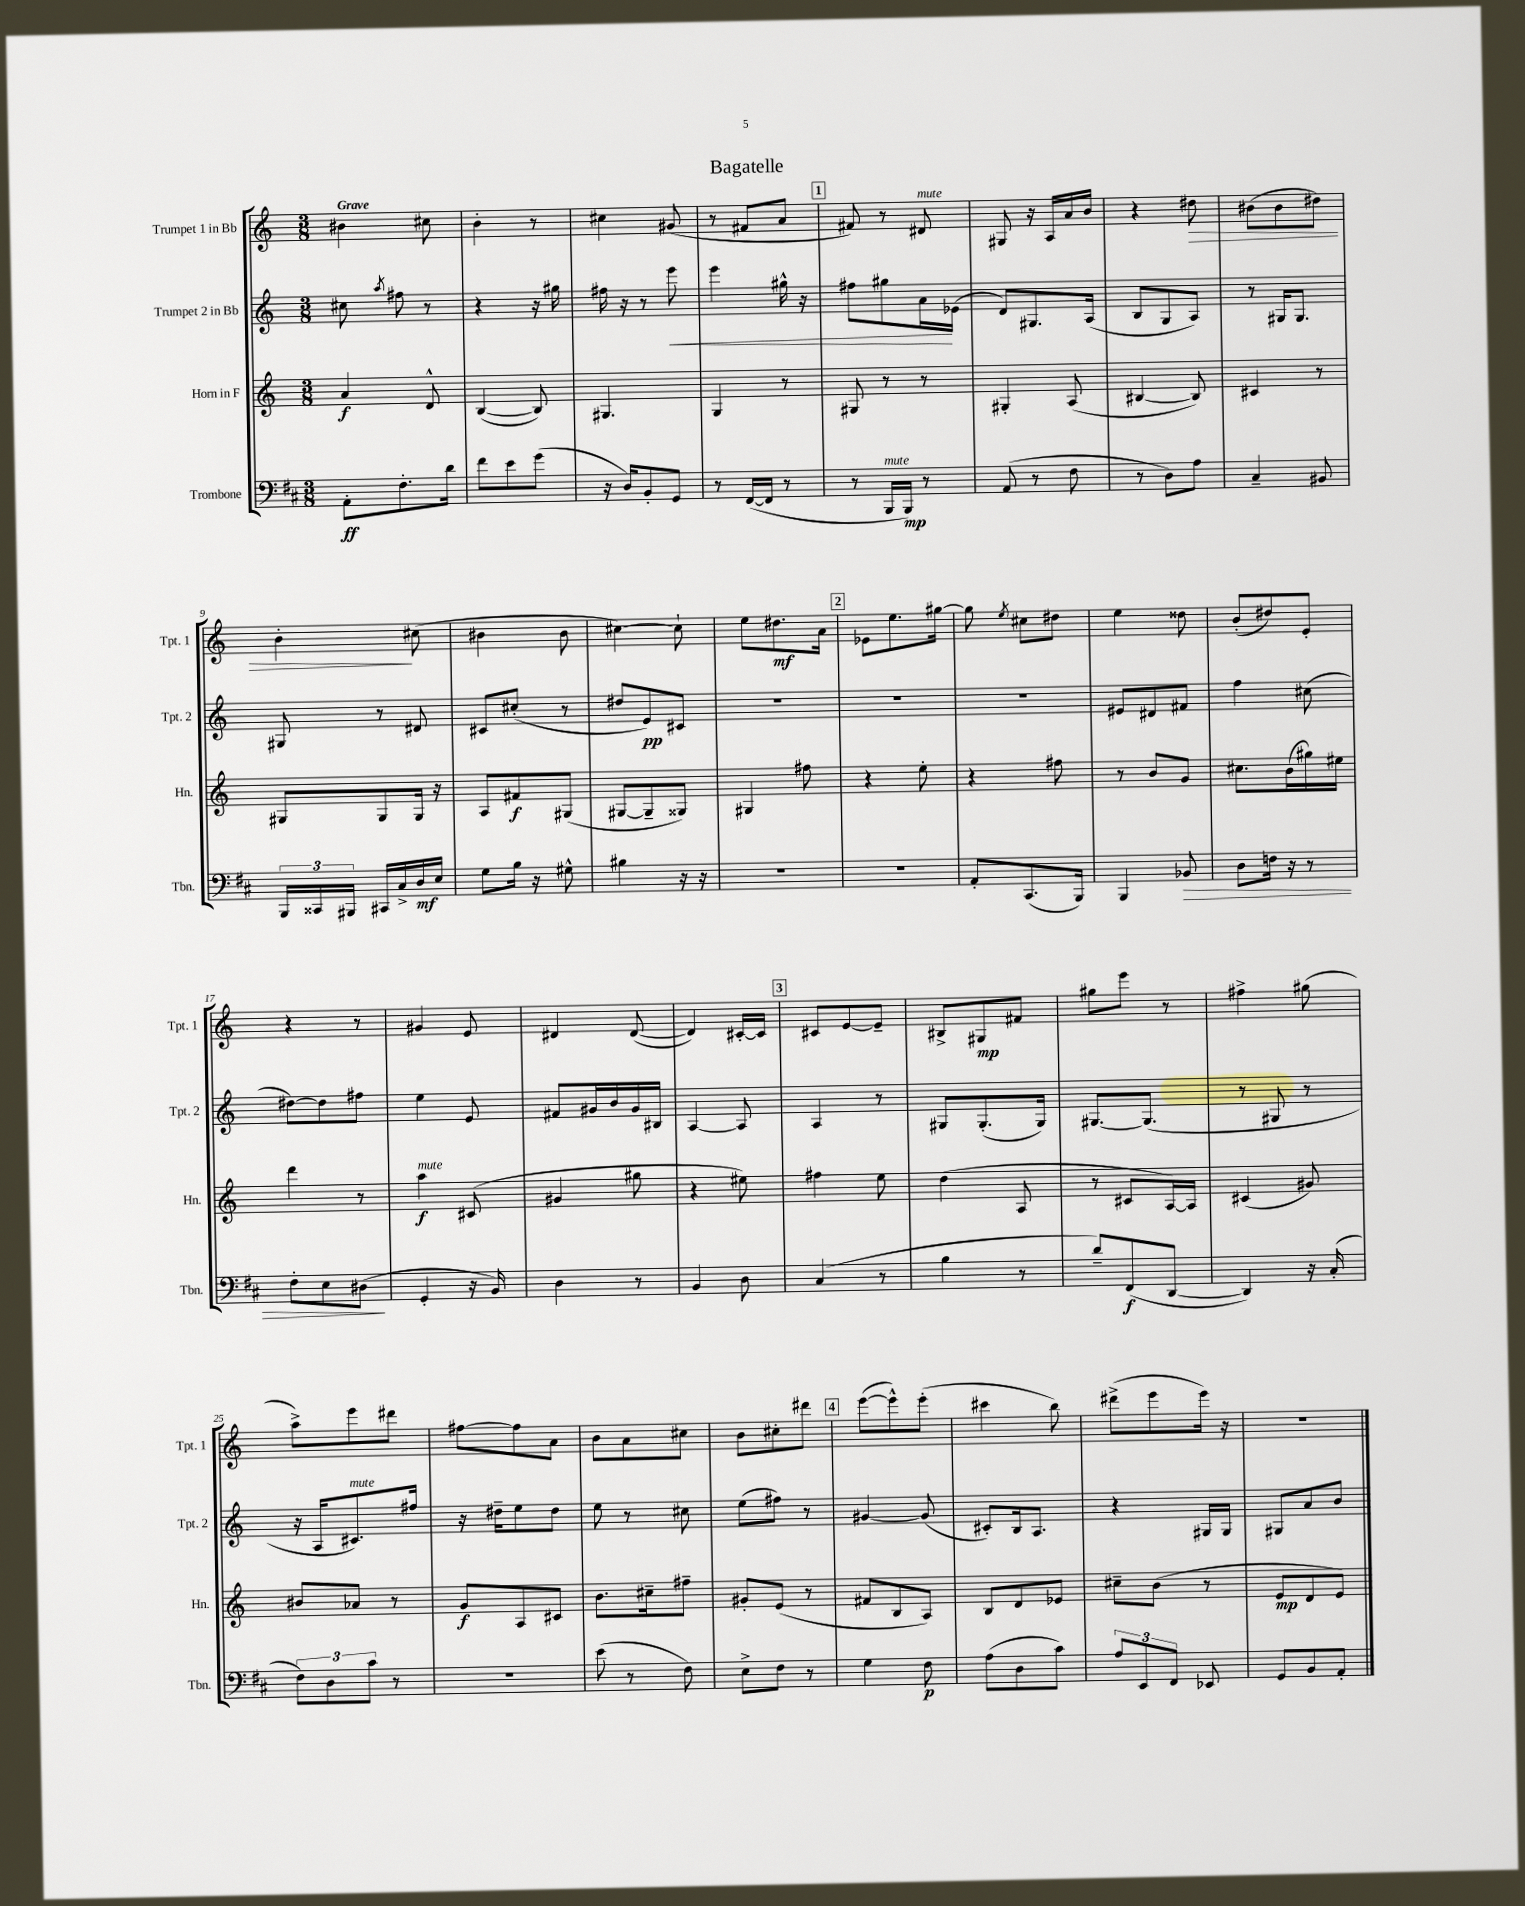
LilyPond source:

\header { title = "Bagatelle" }
<<
\new StaffGroup <<
\new Staff = "s0" \with { instrumentName = "Trumpet 1 in Bb" shortInstrumentName = "Tpt. 1" } {
    \clef treble \key c \major \numericTimeSignature \time 3/8 \tempo "Grave"
    \autoBeamOff bis'4 cis''8 |
    b'4-. r8 |
    cis''4 gis'8( |
    r8 fis'8[ a'8] |
    \mark \markup { \box "1" } fis'8) r8 dis'8^\markup { \italic "mute" } |
    gis8 r16 a16[ a'16 b'16] |
    r4 dis''8\> |
    bis'8[( bis'8 dis''8]) |
    b'4-.\! cis''8( |
    bis'4 bis'8 |
    cis''4~) cis''8-! |
    e''8[ dis''8.\mf a'16] |
    \mark \markup { \box "2" } ees'8[ e''8. gis''16]~ |
    gis''8 \acciaccatura { e''8 } cis''8[ dis''8] |
    e''4 disis''8 |
    b'8[-.( dis''8) e'8]-. |
    r4 r8 |
    gis'4 e'8 |
    dis'4 dis'8~( |
    dis'4) cis'16[~-. cis'16] |
    \mark \markup { \box "3" } cis'8[ e'8~ e'8]-- |
    bis8[-> gis8\mp fis'8] |
    gis''8[ e'''8] r8 |
    fis''4-> gis''8( |
    a''8[->) e'''8 dis'''8] |
    fis''8[~ fis''8 a'8] |
    b'8[ a'8 cis''8] |
    b'8[ cis''8-. dis'''8] |
    \mark \markup { \box "4" } e'''8[~( e'''8-^) e'''8]-.( |
    cis'''4 b''8) |
    dis'''8[->( e'''8 e'''16]) r16 |
    R4. \bar "|." |
}
\new Staff = "s1" \with { instrumentName = "Trumpet 2 in Bb" shortInstrumentName = "Tpt. 2" } {
    \clef treble \key c \major \numericTimeSignature \time 3/8
    \autoBeamOff cis''8 \acciaccatura { a''8 } fis''8 r8 |
    r4 r16 gis''16 |
    fis''16 r16 r8 e'''8\< |
    e'''4 gis''16-^ r16 |
    \mark \markup { \box "1" } fis''8[ gis''8 a'16\! ees'16]( |
    d'8[) gis8. a16]( |
    b8[ g8 a8]) |
    r8 gis16[ gis8.] |
    gis8 r8 dis'8 |
    cis'8[ cis''8]-.( r8 |
    dis''8[ e'8\pp) cis'8] |
    R4. |
    \mark \markup { \box "2" } R4. |
    R4. |
    eis'8[ dis'8 fis'8] |
    f''4 cis''8( |
    dis''8[~) dis''8 fis''8] |
    e''4 e'8 |
    fis'8[ gis'16 b'16 gis'16 bis16] |
    a4~ a8 |
    \mark \markup { \box "3" } a4 r8 |
    gis8[ gis8.-.( gis16]) |
    gis8.[~ gis8.]( |
    r8 gis8 r8 |
    r16 a16[ cis'8.^\markup { \italic "mute" }) fis''16] |
    r16 dis''16[-- e''8 dis''8] |
    e''8 r8 cis''8 |
    e''8[( fis''8]) r8 |
    \mark \markup { \box "4" } gis'4~ gis'8( |
    cis'8[-.) b16 a8.] |
    r4 gis16[ gis16] |
    gis8[ a'8 b'8] \bar "|." |
}
\new Staff = "s2" \with { instrumentName = "Horn in F" shortInstrumentName = "Hn." } {
    \clef treble \key c \major \numericTimeSignature \time 3/8
    \autoBeamOff a'4\f d'8-^ |
    b4~( b8) |
    gis4. |
    g4 r8 |
    \mark \markup { \box "1" } gis8 r8 r8 |
    gis4-. a8( |
    bis4~ bis8) |
    cis'4 r8 |
    gis8[ gis8 gis16] r16 |
    a8[ fis'8\f gis8]( |
    gis8[~ gis8-- gisis8]) |
    gis4 fis''8 |
    \mark \markup { \box "2" } r4 e''8-. |
    r4 fis''8 |
    r8 b'8[ g'8] |
    cis''8.[ b'16( gis''16) eis''16] |
    d'''4 r8 |
    a''4\f^\markup { \italic "mute" } cis'8( |
    gis'4 gis''8 |
    r4 eis''8) |
    \mark \markup { \box "3" } fis''4 e''8 |
    d''4( a8 |
    r8 cis'8[ a16~) a16] |
    cis'4( gis'8) |
    bis'8[ aes'8] r8 |
    g'8[\f a8 cis'8] |
    b'8.[ cis''16-- fis''8]-- |
    gis'8[-. e'8]( r8 |
    \mark \markup { \box "4" } fis'8[ b8 a8]) |
    b8[ d'8 ees'8] |
    cis''8[-- b'8]( r8 |
    e'8[\mp d'8 e'8]) \bar "|." |
}
\new Staff = "s3" \with { instrumentName = "Trombone" shortInstrumentName = "Tbn." } {
    \clef bass \key d \major \numericTimeSignature \time 3/8
    \autoBeamOff a,8[-.\ff fis8.-. d'16] |
    fis'8[ e'8 g'8]( |
    r16 d16[) b,8-. g,8] |
    r8 fis,16[~( fis,16] r8 |
    \mark \markup { \box "1" } r8 b,,16[^\markup { \italic "mute" } b,,16]\mp) r8 |
    a,8( r8 fis8 |
    r8 d8[) a8] |
    cis4-- bis,8 |
    \tuplet 3/2 { b,,16[ cisis,16 bis,,16] } cis,16[ cis16-> d16\mf e16] |
    g8[ b16] r16 gis8-^ |
    bis4 r16 r16 |
    R4. |
    \mark \markup { \box "2" } R4. |
    a,8[-. cis,8.( b,,16]) |
    b,,4 bes,8\> |
    d8[ f16] r16 r8 |
    fis8[-. e8 dis8]\!( |
    g,4-. r16 b,16) |
    d4 r8 |
    b,4 d8 |
    \mark \markup { \box "3" } cis4( r8 |
    b4 r8 |
    d'8[--) fis,8\f( d,8]~ |
    d,4) r16 cis16-.( |
    \tuplet 3/2 { fis8[) d8 cis'8] } r8 |
    R4. |
    e'8( r8 fis8) |
    e8[-> fis8] r8 |
    \mark \markup { \box "4" } g4 fis8\p |
    a8[( d8 cis'8]) |
    \tuplet 3/2 { a8[ e,8 fis,8] } ees,8 |
    g,8[ b,8 a,8]-. \bar "|." |
}
>>
>>
